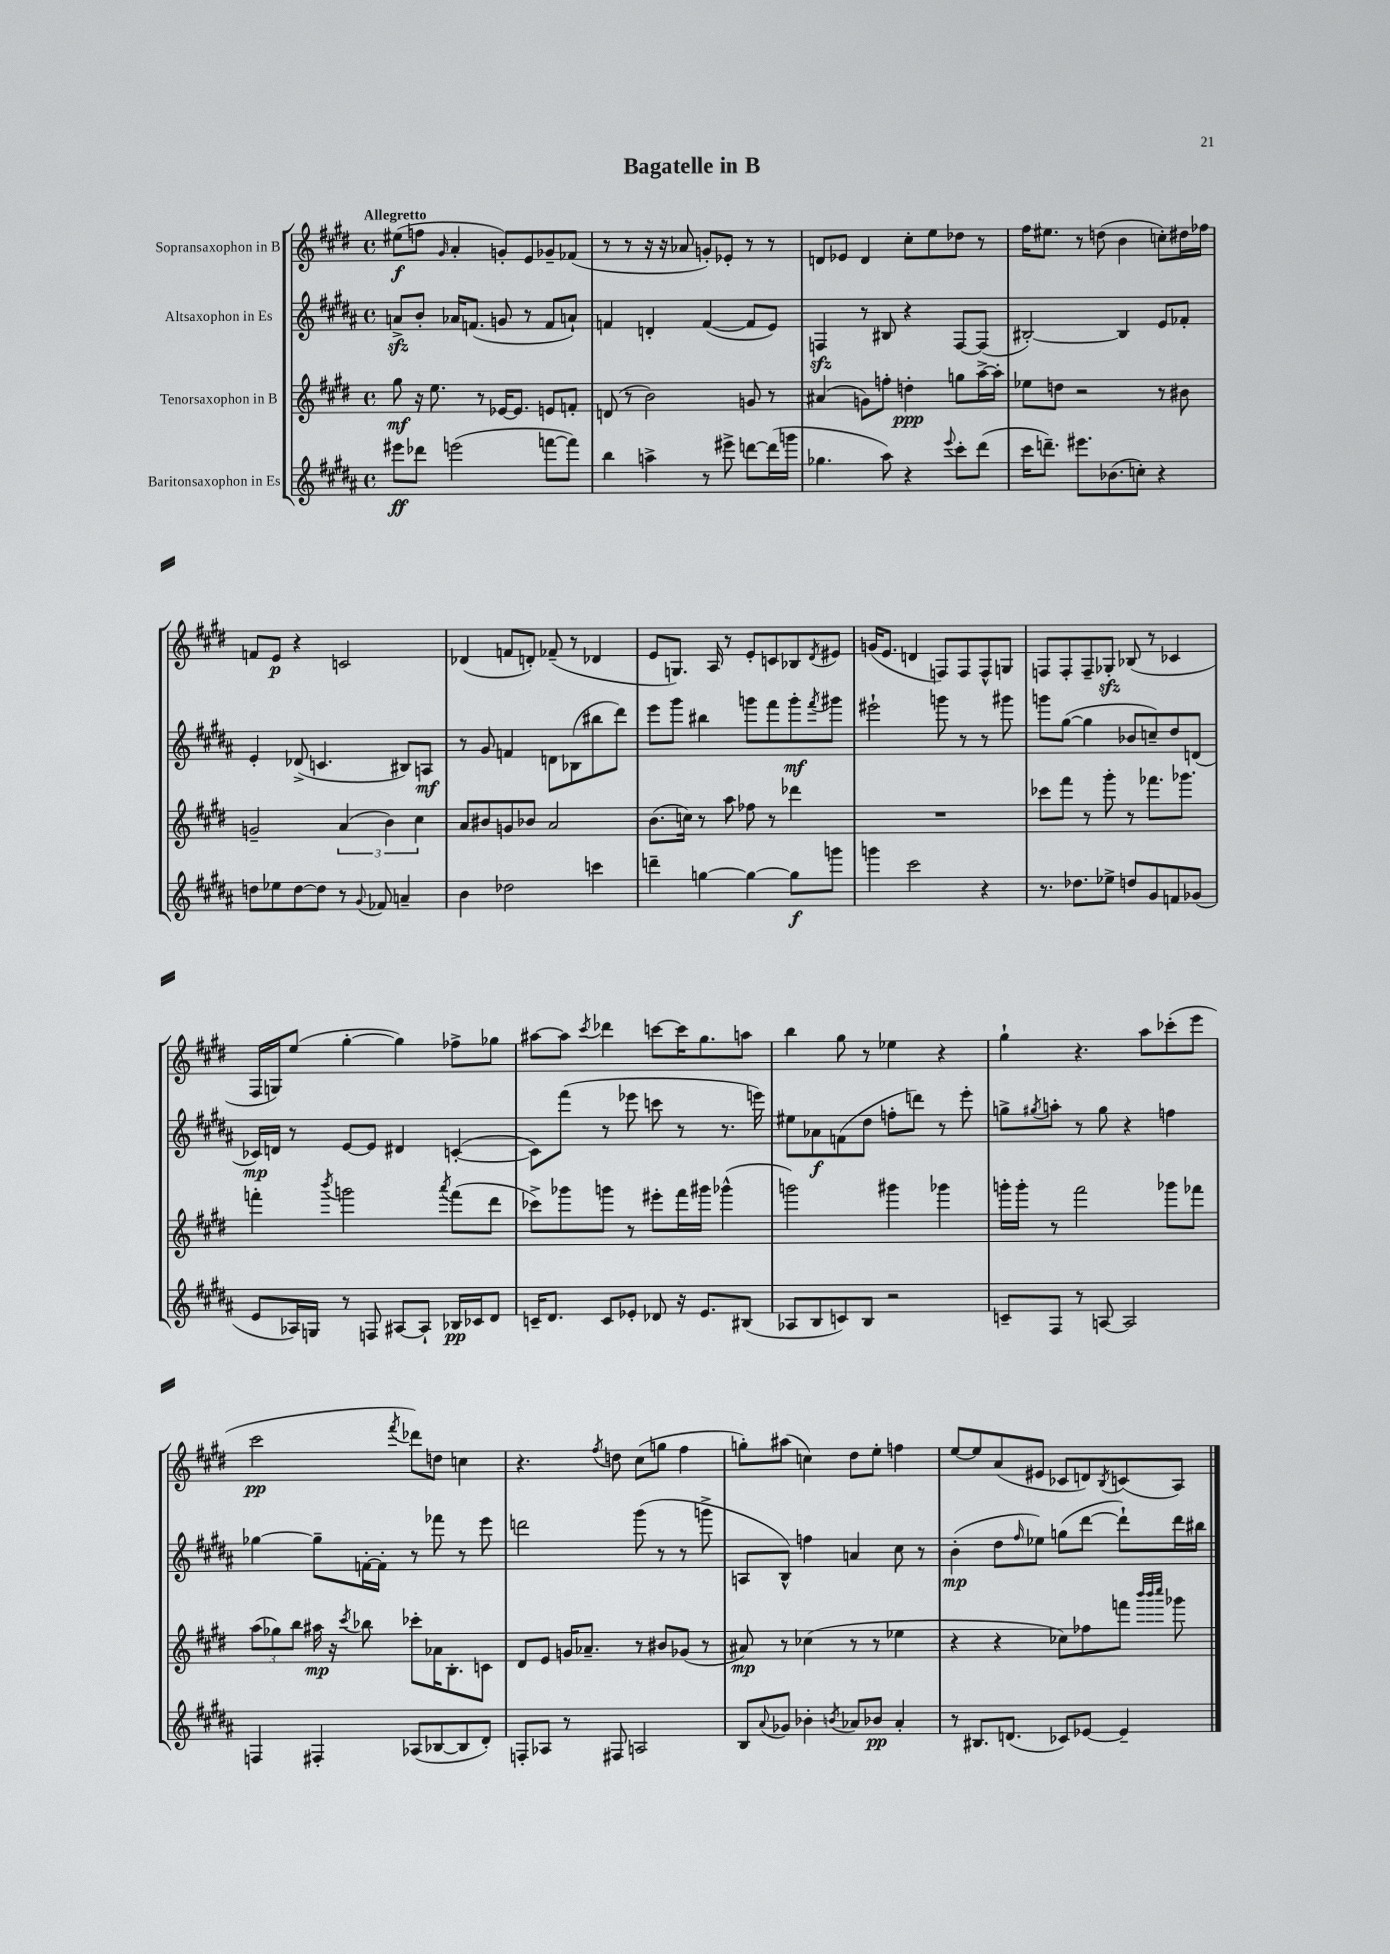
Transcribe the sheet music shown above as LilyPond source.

\header { title = "Bagatelle in B" }
<<
\new StaffGroup <<
\new Staff = "s0" \with { instrumentName = "Sopransaxophon in B" } {
    \clef treble \key e \major \defaultTimeSignature \time 4/4 \tempo "Allegretto"
    eis''8\f( f''8 \grace { gis'16 } a'4-. g'8-.) e'8 ges'8-- fes'8( |
    r8 r8 r16 r16 aes'8 g'8-.) ees'8-. r8 r8 |
    d'8 ees'8 d'4 cis''8-. e''8 des''8 r8 |
    fis''16 eis''8. r8 d''8( b'4 c''8-.) dis''16 fes''16 |
    f'8 e'8\p r4 c'2 |
    des'4( f'8 d'8-.) fes'8--( r8 des'4 |
    e'8 g8.) a16 r8 e'8-. c'8 bes8 \acciaccatura { dis'8 } eis'8 |
    g'16( e'8. d'4 f8) f8 f8-^ g8 |
    f8 f8-. f8-- ges8-.\sfz bes8( r8 ces'4 |
    fis16 g16) e''8( gis''4~-. gis''4) fes''8-> ges''8 |
    ais''8~ ais''8 \acciaccatura { cis'''8 } des'''4 c'''8~ c'''16 gis''8. a''8 |
    b''4 gis''8 r8 ees''4 r4 |
    gis''4-! r4. a''8 ces'''8-.( e'''8 |
    cis'''2\pp \acciaccatura { fis'''8 } des'''8) d''8 c''4 |
    r4. \acciaccatura { fis''8 } d''8 cis''8( g''8 fis''4 |
    g''8-.) ais''8( c''4) dis''8 e''8-. f''4 |
    e''8~ e''8 a'8( eis'8 ces'8 d'8) \acciaccatura { b8 } c'8( a8) \bar "|." |
}
\new Staff = "s1" \with { instrumentName = "Altsaxophon in Es" } {
    \clef treble \key b \major \defaultTimeSignature \time 4/4
    a'8->\sfz b'8-. aes'16 f'8.( g'8 r8 f'8 a'8-!) |
    f'4 d'4-. f'4~( f'8 e'8) |
    f4\sfz r8 bis8 r4 f8~ f8( |
    bis2~-.) bis4 e'8 fes'8-. |
    e'4-. des'8->( c'4. bis8) a8\mf |
    r8 gis'8 f'4 d'8 bes8( bis''8 dis'''8) |
    e'''8 gis'''8 bis''4 g'''8 fis'''8 g'''8-.\mf \acciaccatura { fis'''8 } gis'''8 |
    eis'''2-! g'''8 r8 r8 gis'''8 |
    g'''8 gis''8~( gis''4 bes'8 c''8--) dis''8 d'8( |
    ces'16\mp) d'16 r8 e'8~ e'8 dis'4 c'4~-.( |
    c'8) fis'''8( r8 ees'''8 c'''8 r8 r8. e'''16) |
    eis''8 aes'8\f f'8( dis''8 f''8-. d'''8) r8 e'''8-. |
    g''8-> \acciaccatura { gis''8 } a''8-. r8 gis''8 r4 f''4 |
    ges''4~ ges''8-- f'16~-. f'16-. r8 fes'''8 r8 e'''8 |
    d'''2 gis'''8( r8 r8 g'''8-> |
    a8 b8-^) f''4 a'4 cis''8 r8 |
    b'4-.\mp( dis''8 \grace { fis''16 } ees''8) g''8( dis'''8~ dis'''8-!) dis'''16 bis''16 \bar "|." |
}
\new Staff = "s2" \with { instrumentName = "Tenorsaxophon in B" } {
    \clef treble \key e \major \defaultTimeSignature \time 4/4
    gis''8\mf r16 e''8. r8 ees'16~ ees'8. e'8 f'8-. |
    d'8( r8 b'2) g'8 r8 |
    ais'4( g'8) f''8-. d''4-.\ppp g''8 a''16~-> a''16-. |
    ees''8 d''8 r2 r8 bis'8 |
    g'2-- \tuplet 3/2 { a'4( b'4) cis''4 } |
    a'8 bis'8 g'8 bes'8 a'2 |
    b'8.( c''16) r8 a''8 fes''8 r8 des'''4 |
    R1 |
    ces'''8 fis'''8 r8 gis'''8-. r8 fes'''8. ges'''8. |
    f'''4-. \acciaccatura { b'''8 } g'''2 \acciaccatura { a'''8 } f'''8( dis'''8 |
    ces'''8->) ges'''8 g'''8 r8 eis'''8-. fis'''16 gis'''16 ges'''4-^( |
    g'''2) gis'''4 ges'''4 |
    g'''16-. g'''16-. r8 fis'''2 ges'''8 fes'''8 |
    \tuplet 3/2 { a''8( ges''8) b''8 } ais''16\mp r16 \acciaccatura { cis'''8 } bes''8 ces'''8-. aes'16 b8.-. c'8 |
    dis'8 e'8 g'16 aes'8.-- r8 bis'8 ges'8( r8 |
    ais'8\mp) r8 ces''4( r8 r8 ees''4 |
    r4 r4 ces''8) fes''8 f'''8 \grace { b'''32 b'''32 cis''''32 } ges'''8 \bar "|." |
}
\new Staff = "s3" \with { instrumentName = "Baritonsaxophon in Es" } {
    \clef treble \key b \major \defaultTimeSignature \time 4/4
    eis'''8\ff des'''8 e'''2( f'''8~ f'''8) |
    b''4 a''4-> r8 eis'''8-> d'''8~ d'''16( g'''16 |
    ges''4. ais''8) r4 \appoggiatura { e'''8 } cis'''8-. dis'''8( |
    cis'''16 d'''8.--) eis'''8. bes'8.( c''8-.) r4 |
    d''8 ees''8 d''8~ d''8 r8 \appoggiatura { gis'8 } fes'8 a'4-- |
    b'4 des''2 c'''4 |
    d'''4-- g''4~ g''4~ g''8\f g'''8 |
    g'''4 cis'''2 r4 |
    r8. des''8. ees''8-> d''8 gis'8 f'8 ges'8( |
    e'8 aes16) g16 r8 f8 ais8~ ais8-! bes16\pp ces'16 dis'8 |
    c'16-- dis'8. c'8 ees'8-. des'8 r16 ees'8. bis8( |
    aes8 b8 c'8) b8 r2 |
    c'8-- fis8 r8 a8~ a2 |
    f4 fis4-. aes8( bes8~ bes8 dis'8-.) |
    f8-. aes8 r8 fis8 a2 |
    b8 \appoggiatura { ais'8 } ges'8 bes'4-. \acciaccatura { b'8 } aes'8 bes'8\pp aes'4-. |
    r8 bis8. d'8.( ces'8) ees'8~ ees'4-- \bar "|." |
}
>>
>>
\layout { \context { \Score \remove "Bar_number_engraver" } }
